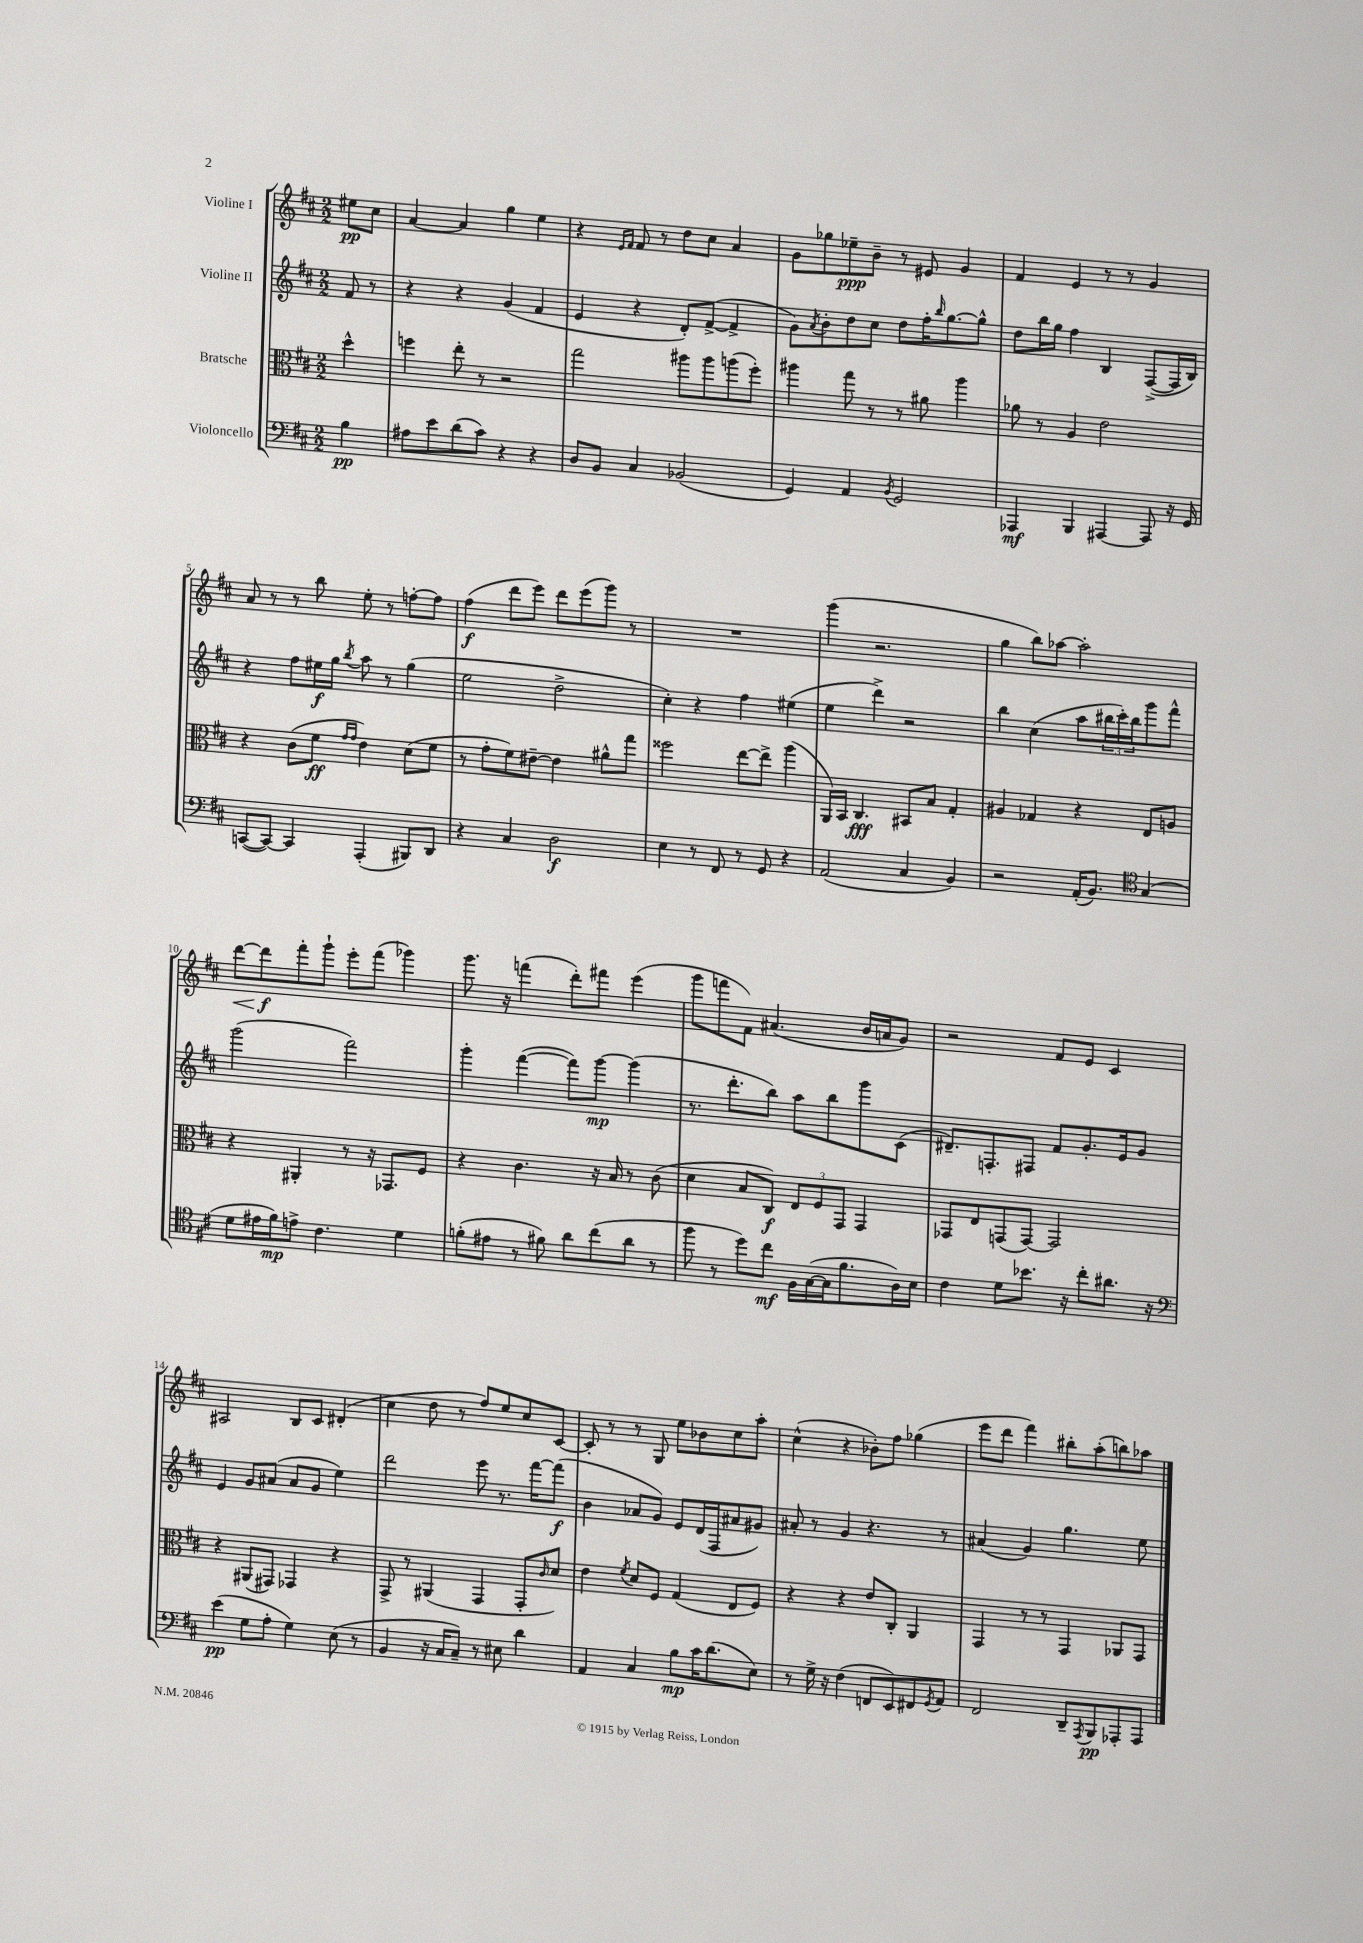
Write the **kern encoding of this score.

**kern	**kern	**kern	**kern
*staff4	*staff3	*staff2	*staff1
*clefF4	*clefC3	*clefG2	*clefG2
*k[f#c#]	*k[f#c#]	*k[f#c#]	*k[f#c#]
*M2/2	*M2/2	*M2/2	*M2/2
4B	4dd^^	8f#	8ee#
.	.	8r	8cc#
=	=	=	=
8A#	4ff	4r	[4a
8e	.	.	.
(8d	8ee'	4r	4a]
8c#)	8r	.	.
4r	2r	(4g	4gg
4r	.	4f#	4ee
=	=	=	=
8D	2gg	4e	4r
8BB	.	.	.
.	.	.	16qqe
.	.	.	16qqf#
4C#	.	4r	8f#
.	.	.	8r
(2BB-	8aa#	8d')	8dd
.	8aa#	([8f#^	8cc#
.	(8aa	4f#^]	4a
.	8ff#')	.	.
=	=	=	=
4GG)	4aa#	8g)	8g
.	.	8qa	.
.	.	8b'	8gg-
4AA	8gg	8dd	8ee-~
.	8r	8cc#	8b~
8qBB	.	.	.
2GG	8r	8dd	8r
.	8a#	16ff#'	8e#
.	.	16qqbb	.
.	.	[8.gg	.
.	4aa#	.	4g
.	.	8gg^^]	.
=	=	=	=
4AAA-	8a-	8dd	4f#
.	8r	16bb	.
.	.	16gg	.
4BBB	4A	4ff#	4e
[4AAA#	2e	4B	8r
.	.	.	8r
8AAA#]	.	([8F#^	4g
16r	.	16F#]	.
16GG	.	16B)	.
=	=	=	=
([8CC	4r	4r	8a
8CC_)	.	.	8r
4CC]	(8c#	8ff#	8r
.	8f#	16ee#	8bb
.	.	16gg	.
.	16qqg	.	.
.	16qqg	8qbb	.
(4AAA'	4e)	8aa	8ee'
.	.	8r	8r
8BBB#)	(8d	(4gg	[8ff'
8DD	8f#	.	8ff]
=	=	=	=
4r	8r	2ee	(4ff#
.	8g'	.	.
4C#	8f#)	.	8ddd
.	[8e#~	.	8eee)
2D	4e#]	2dd^	8ddd
.	.	.	(8eee
.	8a#^^	.	8ggg)
.	8gg	.	8r
=	=	=	=
4E	2ff##	4cc#')	1r
8r	.	4r	.
8FF#	.	.	.
8r	[8ee	4ff#	.
8GG	8ee^]	.	.
4r	(4aa	(4ee#	.
=	=	=	=
(2AA	16AA)	4ee	(4ggg
.	16BB	.	.
.	4.C#	.	.
.	.	4ddd^)	2.r
4C#	8BB#	2r	.
.	8B	.	.
4BB)	4G'	.	.
=	=	=	=
2r	4A#	4bb	4gg
.	4G-	(4cc#	8bb)
.	.	.	[8aa-
(16AA'	4r	8aa	2aa-']
8.BB)	.	.	.
.	.	24bb#	.
.	.	24ccc#')	.
.	.	24bb#	.
*clefC4	*	*	*
(4G	8E	8ggg	.
.	8A	8fff#^^	.
=	=	=	=
8d	4r	(2ggg	[8ddd
16e#	.	.	8ddd]
16f#)	.	.	.
8e^	4AA#'	.	8fff#'
4.c#	.	.	8ggg`
.	8r	2fff#)	8eee'
.	16r	.	(8fff#
.	8.GG-	.	.
4d	.	.	4ggg-)
.	8F#	.	.
=	=	=	=
(8f'	4r	4ggg'	8.ggg
8e#	.	.	.
.	.	.	16r
8r	4.c#	([4fff#	(4fff
8f#)	.	.	.
8a	.	8fff#])	8ddd')
(8cc#	16r	[8ggg	8fff#
.	16B	.	.
8a	8r	(4ggg]	(4eee
8r	(8c#	.	.
=	=	=	=
8ff#	4d	8.r	8ggg
8r	.	.	8fff
.	.	8.ddd'	.
8dd)	8B	.	8f#)
8cc#	8C#)	8bb)	(4.a#
16F#	12E	8aa	.
([16G	.	.	.
.	12F#	.	.
16G]	.	8bb	.
.	12GG	.	.
8.f#	.	.	.
.	4GG	8ggg	16b
.	.	.	16a
16A)	.	(8c#	8g)
16B	.	.	.
=	=	=	=
4c#	8GG-	8.d#~)	2r
.	8E	.	.
.	.	8.F'	.
8d	(8GG	.	.
8.b-	[8GG)	8F#	.
.	2GG]	8f#	8f#
16r	.	.	.
8cc#'	.	8.g'	8e
8.a#	.	.	4c#
.	.	16e	.
.	.	8g	.
16r	.	.	.
=	=	=	=
*clefF4	*	*	*
(4e	4r	4e	2A#
8G	(8AA#	8g	.
8A'	8GG#)	(8a#	.
4G)	4GG-	8a#	8B
.	.	8g	8c#
(8E	4r	4ee)	(4d#'
8r	.	.	.
=	=	=	=
4BB	8GG^	2ddd	4cc#
.	8r	.	.
16r	(4AA#	.	8dd
16C#	.	.	.
8C#~)	.	.	8r
8r	4GG	8eee	8ff#)
8E#	.	8.r	8ee
4d	8GG'	.	8cc#
.	.	[16fff#	.
.	16qqc#	.	.
.	8d)	(8fff#]	[8c#
=	=	=	=
4AA	4e	4b	8c#']
.	.	.	8r
.	8qf#	.	.
4C#	8d	8a-	8r
.	8F#	8g)	8G
8B	(4G	8e	8ee
16c#	.	(16d	8b-
(8.d	.	16F#	.
.	8E	8a#	8cc#
8E)	8F#)	8g#)	8aa'
=	=	=	=
8r	4r	8a#'	(4cc#^^
16G^	.	8r	.
16r	.	.	.
(4F#	4r	4g	4r
8FF	8e	4.r	8b-')
8EE)	8C#'	.	8ff#
8FF#	4AA	.	(4gg-
8qGG	.	.	.
8AA	.	8r	.
=	=	=	=
2FF#	4GG	(4a#	8eee
.	.	.	8ddd
.	8r	4g)	4fff#)
.	8r	.	.
8DD~	4GG	4.gg	8bb#'
8qAAA	.	.	.
8BBB	.	.	(8aa'
8AAA-'	8AA-	.	8bb)
8AAA-	8GG	8ee	8aa-
==	==	==	==
*-	*-	*-	*-
